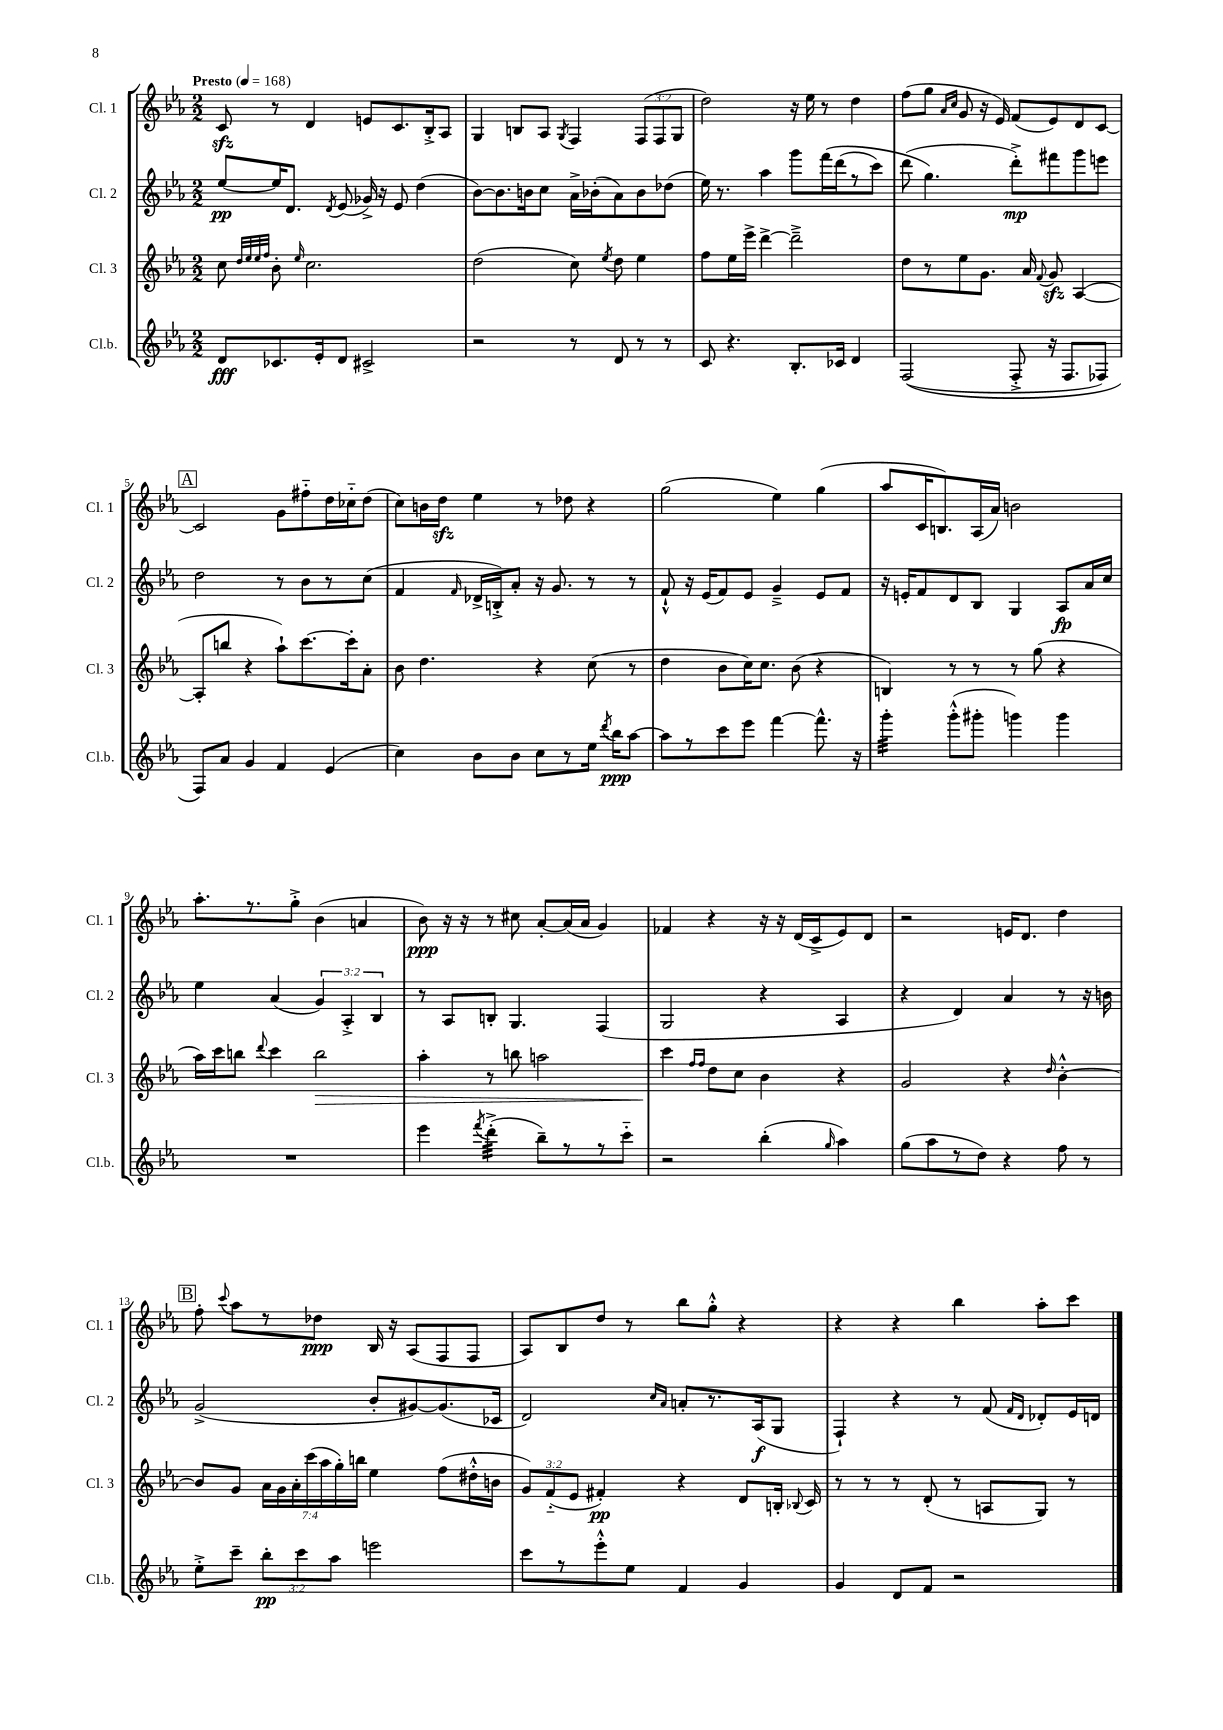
<<
\new StaffGroup <<
\new Staff = "s0" \with { instrumentName = "Cl. 1" shortInstrumentName = "Cl. 1" } {
    \clef treble \key ees \major \numericTimeSignature \time 2/2 \override Staff.TupletNumber.text = #tuplet-number::calc-fraction-text \tempo "Presto" 4 = 168
    \autoBeamOff c'8\sfz r8 d'4 e'8[ c'8. bes16-.-> aes8] |
    g4 b8[ aes8] \acciaccatura { g8 } f4 \tuplet 3/2 { f8[( f8 g8] } |
    d''2) r16 ees''16 r8 d''4 |
    f''8[( g''8] \grace { aes'16[ c''16] } g'8 r16 ees'16) f'8[( ees'8) d'8 c'8]~ |
    \mark \markup { \box "A" } c'2 g'8[ fis''8-_ d''16 ces''16-_ d''8]( |
    c''8[) b'16 d''16]\sfz ees''4 r8 des''8 r4 |
    g''2( ees''4) g''4( |
    aes''8[ c'16 b8.) aes16( aes'16]) b'2 |
    aes''8.[-. r8. g''8]-.-> bes'4( a'4 |
    bes'8\ppp) r16 r16 r8 cis''8 aes'8[~-. aes'16( aes'16] g'4) |
    fes'4 r4 r16 r16 d'16[( c'16-> ees'8) d'8] |
    r2 e'16[ d'8.] d''4 |
    \mark \markup { \box "B" } f''8-. \appoggiatura { c'''8 } aes''8[ r8 des''8]\ppp bes16 r16 aes8[( f8 f8] |
    aes8[) bes8 d''8] r8 bes''8[ g''8]-.-^ r4 |
    r4 r4 bes''4 aes''8[-. c'''8] \bar "|." |
}
\new Staff = "s1" \with { instrumentName = "Cl. 2" shortInstrumentName = "Cl. 2" } {
    \clef treble \key ees \major \numericTimeSignature \time 2/2 \override Staff.TupletNumber.text = #tuplet-number::calc-fraction-text
    \autoBeamOff ees''8[~\pp ees''16 d'8.] \acciaccatura { d'8 } ees'8( ges'16->) r16 ees'8 d''4( |
    bes'8[~) bes'8. b'16 c''8] aes'16[-> bes'16-.( aes'8) bes'8 des''8]( |
    ees''16) r8. aes''4 g'''8[ f'''16\( d'''16( r8 c'''8]) |
    d'''8( g''4.\) d'''8[-.->\mp) fis'''8 g'''8 e'''8] |
    \mark \markup { \box "A" } d''2 r8 bes'8[ r8 c''8]( |
    f'4 \grace { f'16 } des'16[-> b16-.->) aes'8]-. r16 g'8. r8 r8 |
    f'8-!-^ r16 ees'16[( f'8) ees'8] g'4---> ees'8[ f'8] |
    r16 e'16[-. f'8 d'8 bes8] g4 aes8[\fp aes'16 c''16] |
    ees''4 aes'4( \tuplet 3/2 { g'4) aes4-.-> bes4 } |
    r8 aes8[ b8]-. g4. f4( |
    g2 r4 aes4 |
    r4 d'4) aes'4 r8 r16 b'16 |
    \mark \markup { \box "B" } g'2->( bes'8[-. gis'8~) gis'8.( ces'16] |
    d'2) \grace { c''16[ aes'16] } a'8[-. r8. aes16\f( g8] |
    f4-!) r4 r8 f'8( \grace { f'16[ d'16] } des'8[-.) ees'16 d'16] \bar "|." |
}
\new Staff = "s2" \with { instrumentName = "Cl. 3" shortInstrumentName = "Cl. 3" } {
    \clef treble \key ees \major \numericTimeSignature \time 2/2 \override Staff.TupletNumber.text = #tuplet-number::calc-fraction-text
    \autoBeamOff c''8 \grace { d''32[ ees''32 ees''32 f''32] } bes'8-. \grace { ees''16 } c''2. |
    d''2( c''8) \acciaccatura { ees''8 } d''8 ees''4 |
    f''8[ ees''16 ees'''16]-> d'''4~-> d'''2---> |
    d''8[ r8 ees''8 g'8.] aes'16 \appoggiatura { f'8 } g'8\sfz aes4~( |
    \mark \markup { \box "A" } aes8[-. b''8] r4 aes''8[-!) c'''8.~ c'''16-. aes'8]-. |
    bes'8 d''4. r4 c''8( r8 |
    d''4 bes'8[ c''16) c''8.] bes'8( r4 |
    b4) r8 r8 r8 g''8( r4 |
    aes''16[) c'''16 b''8] \appoggiatura { d'''8 } c'''4 b''2\> |
    aes''4-. r8 b''8 a''2 |
    c'''4\! \grace { f''16[ f''16] } d''8[ c''8] bes'4 r4 |
    g'2 r4 \grace { d''16 } bes'4~-.-^ |
    \mark \markup { \box "B" } bes'8[ g'8] \tuplet 7/4 { aes'16[ g'16 aes'16-. c'''16( aes''16 g''16-.) b''16] } ees''4 f''8[( dis''16-.-^ b'16] |
    \tuplet 3/2 { g'8[) f'8-_( ees'8] } fis'4-.\pp) r4 d'8[ b16]-. \appoggiatura { bes8 } c'16 |
    r8 r8 r8 d'8-.( r8 a8[ g8]) r8 \bar "|." |
}
\new Staff = "s3" \with { instrumentName = "Cl.b." shortInstrumentName = "Cl.b." } {
    \clef treble \key ees \major \numericTimeSignature \time 2/2 \override Staff.TupletNumber.text = #tuplet-number::calc-fraction-text
    \autoBeamOff d'8[\fff ces'8. ees'16-. d'8] cis'2-> |
    r2 r8 d'8 r8 r8 |
    c'8 r4. bes8.[-. ces'16] d'4 |
    f2(\( f8-.-> r16 f8.[ fes8]) |
    \mark \markup { \box "A" } f8[\) aes'8] g'4 f'4 ees'4( |
    c''4) bes'8[ bes'8] c''8[ r8 ees''16] \acciaccatura { d'''8 } bes''16[\ppp aes''8]~ |
    aes''8[ r8 c'''8 ees'''8] f'''4~ f'''8.-^ r16 |
    g'''4:32-. g'''8[-.-^( gis'''8]-. g'''4) g'''4 |
    R1 |
    ees'''4 \acciaccatura { f'''8 } d'''4:32-.->( bes''8[--) r8 r8 c'''8]-_ |
    r2 bes''4-.( \grace { g''16 } aes''4) |
    g''8[( aes''8 r8 d''8]) r4 f''8 r8 |
    \mark \markup { \box "B" } ees''8[-.-> c'''8]-- \tuplet 3/2 { bes''8[-.\pp c'''8 aes''8] } e'''2 |
    c'''8[ r8 ees'''8-.-^ ees''8] f'4 g'4 |
    g'4 d'8[ f'8] r2 \bar "|." |
}
>>
>>
